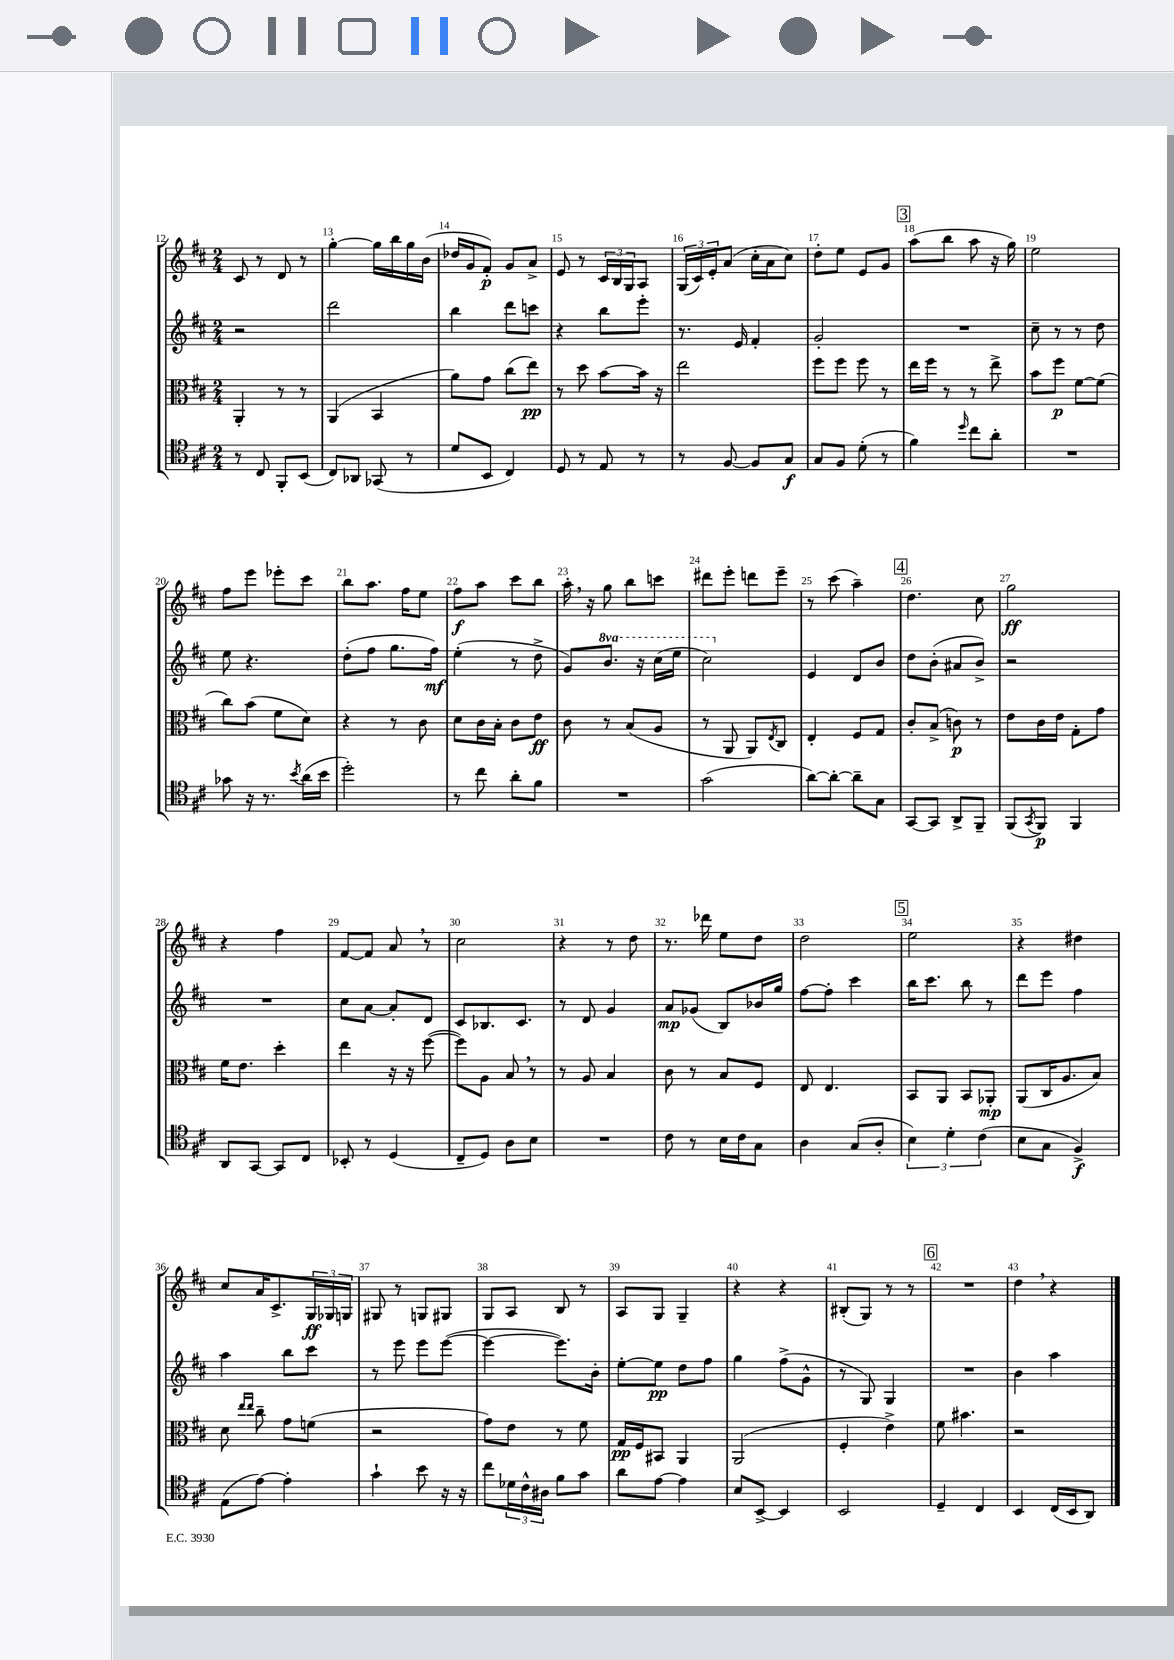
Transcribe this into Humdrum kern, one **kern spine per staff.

**kern	**kern	**kern	**kern
*staff4	*staff3	*staff2	*staff1
*clefC4	*clefC3	*clefG2	*clefG2
*k[f#c#]	*k[f#c#]	*k[f#c#]	*k[f#c#]
*M2/4	*M2/4	*M2/4	*M2/4
8r	4AA'	2r	8c#
8C#	.	.	8r
8FF#'	8r	.	8d
(8BB	8r	.	8r
=	=	=	=
8C#)	(4AA	2ddd	[4gg'
8AA-	.	.	.
(8GG-	4BB	.	16gg]
.	.	.	16bb
8r	.	.	16gg
.	.	.	(16b
=	=	=	=
8d	8a)	4bb	16dd-
.	.	.	16g
8BB	8g	.	8f#')
4C#)	(8cc#	8ddd	8g
.	8ee)	8ccc	8a^
=	=	=	=
8D	8r	4r	8e
8r	8dd	.	8r
8E	[8b	8bb	24c#
.	.	.	24B
.	.	.	24G
8r	16b]	8eee'	8A
.	16r	.	.
=	=	=	=
8r	2ee	8.r	(24G
.	.	.	24c#)
.	.	.	24e'
[8F#	.	.	(8a
.	.	16e	.
8F#]	.	4f#'	16cc#'
.	.	.	16a
8G	.	.	8cc#)
=	=	=	=
8G	8ff#	2g'	8dd'
8F#	8ff#	.	8ee
(8d'	8ff#	.	8e
8r	8r	.	8g
=	=	=	=
4f#)	16ee	2r	(8aa
.	16ff#	.	.
.	8r	.	8bb
16qqdd	.	.	.
8cc#	8r	.	8aa
8a'	8ee^	.	16r
.	.	.	16gg)
=	=	=	=
2r	8b	8cc#~	2ee
.	8ff#	8r	.
.	[8f#	8r	.
.	(8f#]	8dd	.
=	=	=	=
8g-	8cc#)	8ee	8ff#
16r	(8b	4.r	8eee
8.r	.	.	.
.	8f#	.	8eee-'
8qb	.	.	.
(16a	8d)	.	8ccc#
16b	.	.	.
=	=	=	=
2dd')	4r	(8dd'	8bb
.	.	8ff#	8.aa
.	8r	8.gg	.
.	.	.	16ff#
.	8c#	.	8ee
.	.	16ff#)	.
=	=	=	=
8r	8d	(4ee'	8ff#
8cc#	16c#	.	8aa
.	16B'	.	.
8a'	8c#	8r	8ccc#
8f#	8e	8dd^	8bb
=	=	=	=
2r	8c#	8g)	16aa'
.	.	.	16r
.	8r	8.bb	8gg
.	(8B	.	8bb
.	.	16r	.
.	8A	(16ccc#	8ccc
.	.	16eee	.
=	=	=	=
(2g	8r	2ccc#)	8ddd#
.	8AA	.	8eee'
.	8AA)	.	8ddd
.	8qE	.	.
.	8C#	.	8eee~
=	=	=	=
[8a)	4E'	4e	8r
8a'_	.	.	(8ccc#
8a~]	8F#	8d	4aa~)
8G	8G	8b	.
=	=	=	=
[8GG	8c#'	8dd	4.dd
8GG]	(8B^	(8b'	.
8AA^	8c)	8a#	.
8FF#~	8r	8b^)	8cc#
=	=	=	=
(8FF#	8e	2r	2gg
8qGG	.	.	.
8FF#)	16c#	.	.
.	16e	.	.
4FF#	8G'	.	.
.	8g	.	.
=	=	=	=
8AA	16f#	2r	4r
.	8.e	.	.
[8GG	.	.	.
8GG]	4dd'	.	4ff#
8C#	.	.	.
=	=	=	=
8BB-'	4ee	8cc#	[8f#
8r	.	[8a	8f#]
(4D	16r	8a']	8a
.	16r	.	.
.	([8ff#	8d	8r
=	=	=	=
8C#~	8ff#])	8c#	2cc#
8D)	8A	8.B-	.
8A	8B	.	.
.	.	8.c#	.
8B	8r	.	.
=	=	=	=
2r	8r	8r	4r
.	8A	8d	.
.	4B	4g	8r
.	.	.	8dd
=	=	=	=
8c#	8c#	8a	8.r
8r	8r	(8g-	.
.	.	.	16ddd-
16B	8B	8B)	8ee
16c#	.	.	.
8G	8F#	16b-	8dd
.	.	16gg	.
=	=	=	=
4A	8E	[8ff#	2dd
.	4.E	8ff#']	.
(8G	.	4ccc#	.
8A'	.	.	.
=	=	=	=
6B)	8BB	16bb	2ee
.	.	8.ccc#	.
.	8AA	.	.
6d'	.	.	.
.	8BB	8bb	.
(6c#	.	.	.
.	8AA-'	8r	.
=	=	=	=
8B	(8AA	8ddd	4r
8G	16C#	8eee	.
.	8.A	.	.
4F#^)	.	4ff#	4dd#
.	8B)	.	.
=	=	=	=
(8E	8d	4aa	8cc#
.	16qqee	.	.
.	16qqee	.	.
[8e)	8cc#~	.	16a
.	.	.	8.c#^
4e']	8g	8bb	.
.	(8f	8ccc#	24G
.	.	.	24G-
.	.	.	24G
=	=	=	=
4g`	2r	8r	8G#
.	.	8eee	8r
8b	.	8eee	8G
16r	.	([8eee	8G#
16r	.	.	.
=	=	=	=
8cc#	8g)	4eee_	8G
24d-	8e	.	8A
24c#^^	.	.	.
24A#	.	.	.
8f#	8r	8.eee])	8B
8g	8f#	.	8r
.	.	16b'	.
=	=	=	=
8a	16G	[8ee'	8A
.	16F#	.	.
[8e	8BB#	8ee]	8G
4e]	4AA	8dd	4G~
.	.	8ff#	.
=	=	=	=
8B	(2AA	4gg	4r
[8BB^	.	.	.
4BB]	.	(8ff#^	4r
.	.	8g^^	.
=	=	=	=
2BB	4F#'	8r	(8B#'
.	.	8G)	8G)
.	4e^)	4G	8r
.	.	.	8r
=	=	=	=
4D~	8f#	2r	2r
.	4.b#	.	.
4C#	.	.	.
=	=	=	=
4BB	2r	4b	4dd
(16C#	.	4aa	4r
16BB	.	.	.
8AA)	.	.	.
==	==	==	==
*-	*-	*-	*-
